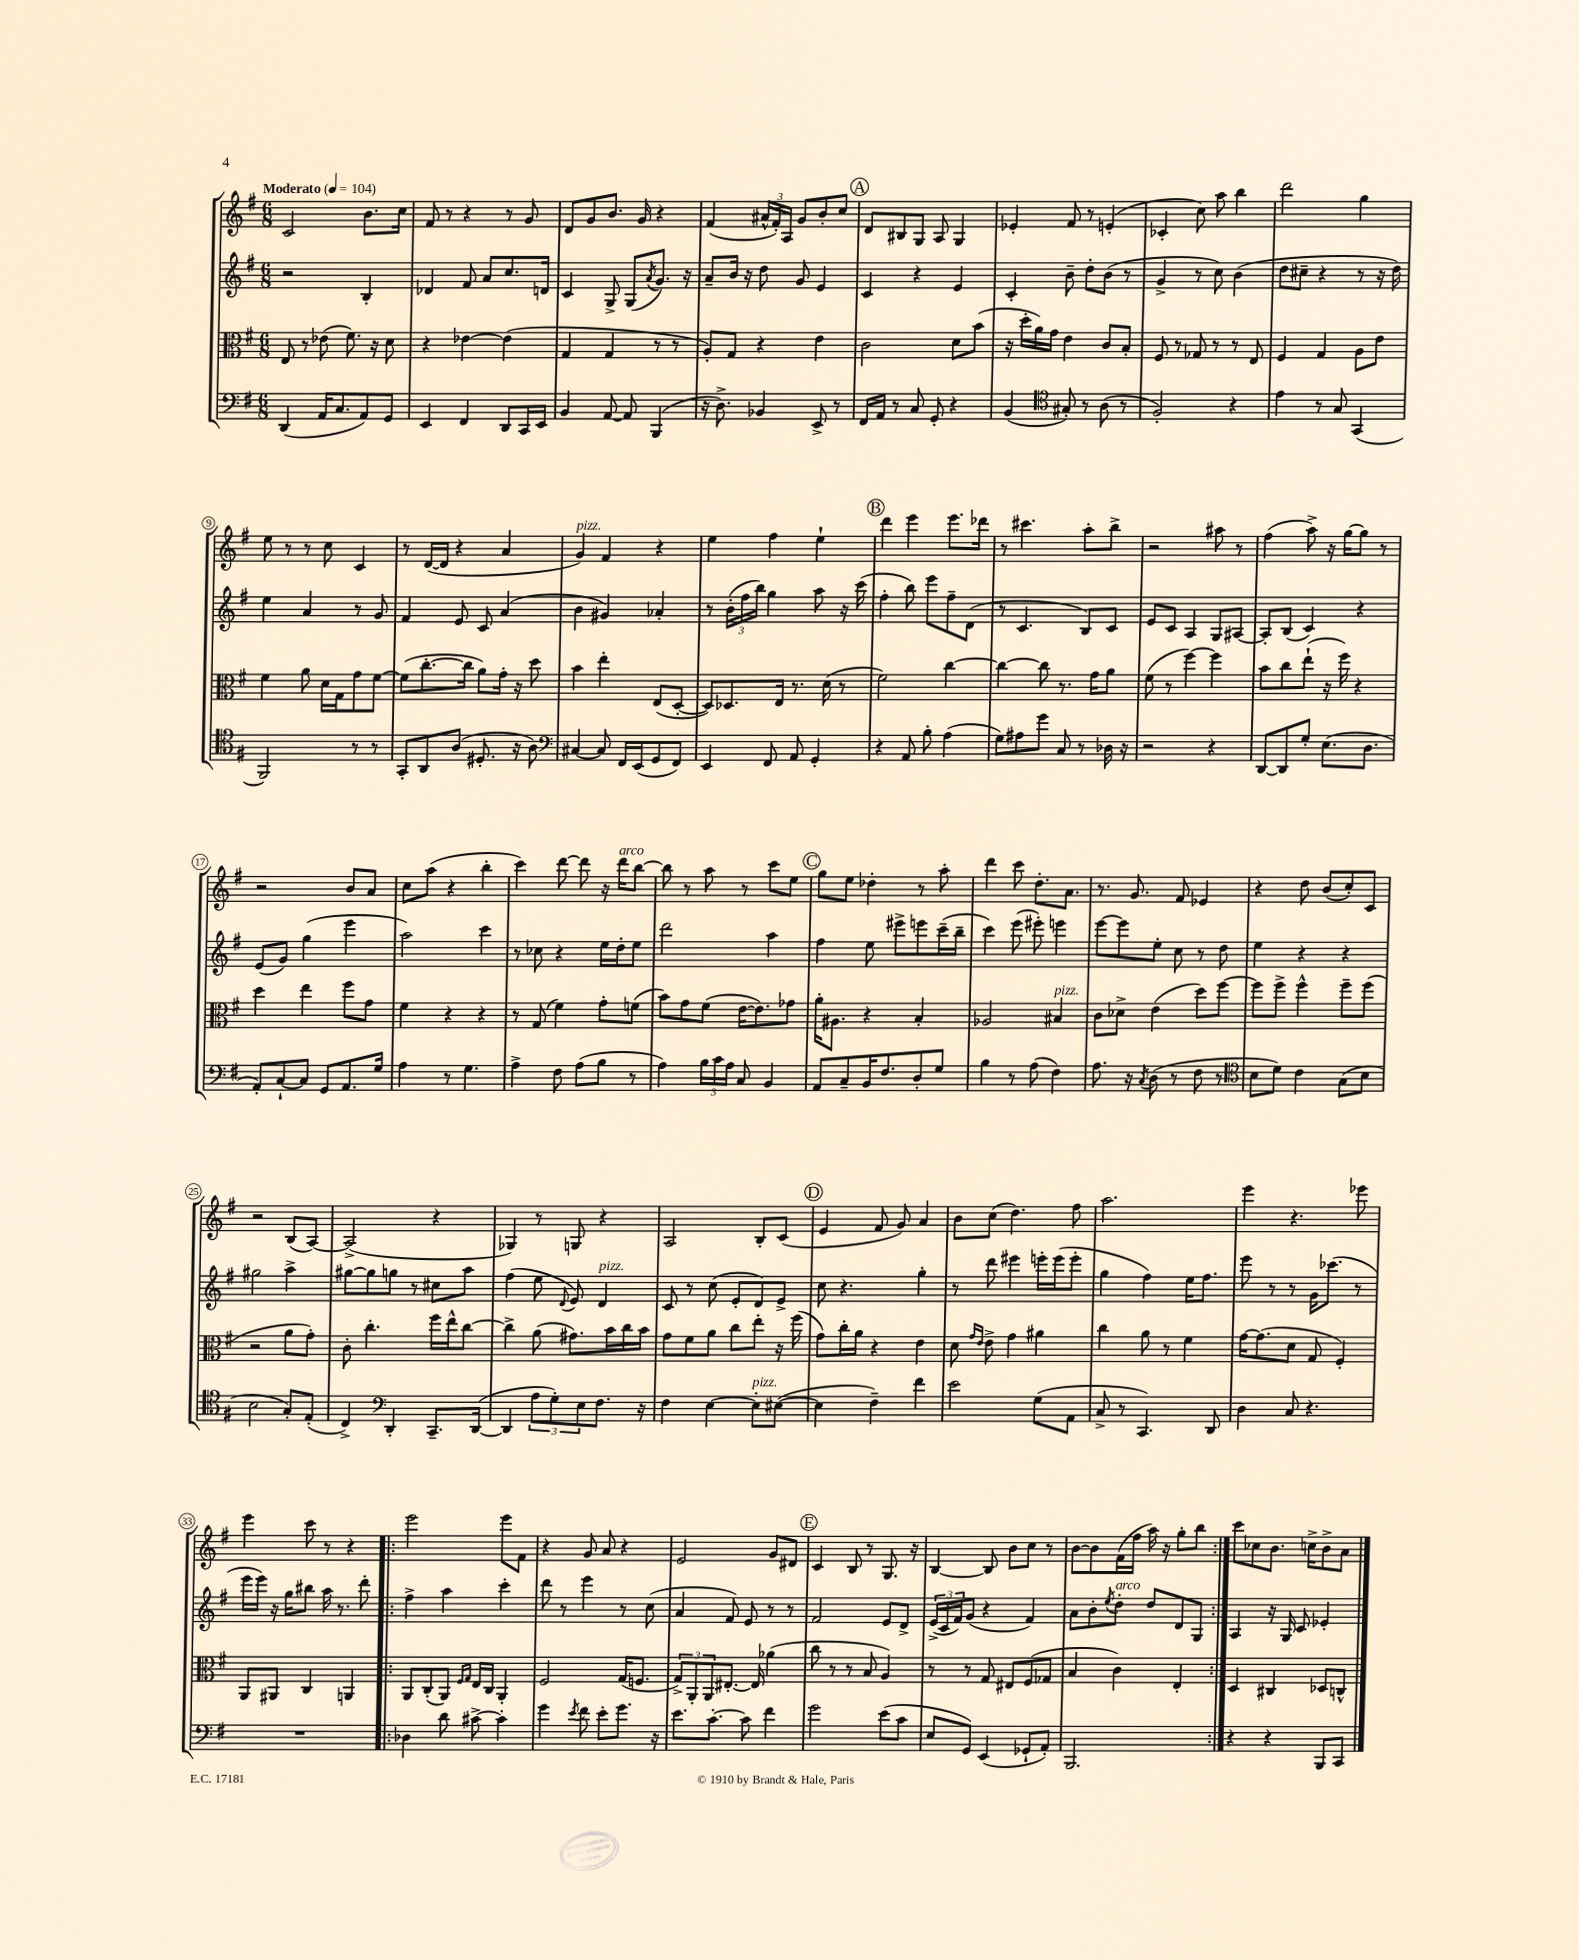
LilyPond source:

<<
\new StaffGroup <<
\new Staff = "s0" {
    \clef treble \key g \major \numericTimeSignature \time 6/8 \tempo "Moderato" 4 = 104
    c'2 b'8. c''16 |
    fis'8 r8 r4 r8 g'8 |
    d'8 g'8 b'8. g'16 r4 |
    fis'4( \tuplet 3/2 { ais'16-^ fis'16-.) a16 } g'8 b'8-. c''8 |
    \mark \markup { \circle "A" } d'8 bis8 g8 a8 g4 |
    ees'4-. fis'8 r8 e'4-.( |
    ces'4-. c''8) a''8 b''4 |
    d'''2 g''4 |
    e''8 r8 r8 c''8 c'4 |
    r8 d'16~( d'16 r4 a'4 |
    g'4^\markup { \italic "pizz." }) fis'4 r4 |
    e''4 fis''4 e''4-! |
    \mark \markup { \circle "B" } d'''4 e'''4 e'''8. des'''16 |
    r8 cis'''4. a''8-. b''8-> |
    r2 ais''8 r8 |
    fis''4( a''8->) r16 g''16~ g''8 r8 |
    r2 b'8 a'8 |
    c''8 a''8( r4 b''4-. |
    c'''4) d'''8~ d'''8 r16 d'''16^\markup { \italic "arco" } b''8~ |
    b''8 r8 a''8 r8 c'''8 e''8 |
    \mark \markup { \circle "C" } g''8 e''8 des''4-. r8 a''8-. |
    d'''4 c'''8 d''8.-. a'8. |
    r8. g'8. fis'8 ees'4 |
    r4 d''8 b'8( c''8-.) c'8 |
    r2 b8( a8~) |
    a2->( r4 |
    ges4) r8 g8 r4 |
    a2 b8-. c'8( |
    \mark \markup { \circle "D" } e'4 fis'8 g'8) a'4 |
    b'8 c''8( d''4.) fis''8 |
    a''2. |
    e'''4 r4. ees'''8 |
    e'''4 c'''8 r8 r4 |
    \repeat volta 2 { e'''2 e'''8 fis'8 |
    r4 g'8 a'8 r4 |
    e'2 g'8 dis'8 |
    \mark \markup { \circle "E" } c'4 b8 r8 g8. r16 |
    b4~ b8 b'8 c''8 r8 |
    b'8~ b'8 fis'16( fis''16 a''16) r16 g''8-. b''8 | }
    c'''8 ces''8 b'8. c''16-> b'8-> a'8 \bar "|." |
}
\new Staff = "s1" {
    \clef treble \key g \major \numericTimeSignature \time 6/8
    r2 b4-. |
    des'4 fis'8 a'8 c''8. d'16 |
    c'4 g8-> g8( \acciaccatura { a'8 } g'8.) r16 |
    a'8-- b'16 r16 d''8 g'8 e'4 |
    \mark \markup { \circle "A" } c'4 r4 e'4 |
    c'4-. b'8-- d''8-. b'8( r8 |
    g'4-> r8 c''8) b'4( |
    d''8 cis''8-- r4 r8 r16 d''16) |
    e''4 a'4 r8 g'8 |
    fis'4 e'8 c'8 a'4( |
    b'4 gis'4) aes'4-. |
    r8 \tuplet 3/2 { b'16-.( fis''16 b''16) } g''4 a''8 r16 c'''16( |
    \mark \markup { \circle "B" } fis''4-. b''8) e'''8 fis''8-- d'8( |
    r8 c'4. b8) c'8 |
    e'8 c'8 a4 g8 ais8~ |
    ais8-. b8( c'4) r4 |
    e'8( g'8) g''4( e'''4 |
    a''2) c'''4 |
    r8 ces''8 r4 e''16 d''16-. e''8 |
    d'''2 a''4 |
    \mark \markup { \circle "C" } fis''4 e''8 eis'''8-> e'''8 c'''16--( b''16-- |
    c'''4) e'''8( eis'''8-.) e'''4 |
    e'''8~ e'''8 e''8-. c''8 r8 d''8 |
    e''4 r4 r4 |
    gis''2 a''4-> |
    gis''8~ gis''8 g''8 r8 cis''8 a''8 |
    fis''4( e''8 \appoggiatura { d'8 } e'8) d'4^\markup { \italic "pizz." } |
    c'8 r8 c''8( e'8-. d'8) e'8-> |
    \mark \markup { \circle "D" } c''8 r4. g''4-. |
    r8 d'''8 eis'''4 e'''16-. e'''16( e'''8-. |
    g''4 fis''4) e''16 fis''8. |
    e'''8 r8 r8 g'16 ces'''8.( r8 |
    e'''16 e'''16) r16 g''16 bis''8 a''16 r8. d'''8-. |
    \repeat volta 2 { fis''4-> a''4 c'''4-. |
    d'''8 r8 e'''4 r8 c''8( |
    a'4 fis'8) e'8 r8 r8 |
    \mark \markup { \circle "E" } fis'2 e'8 d'8-> |
    \tuplet 3/2 { e'16->( c'16 fis'16) } g'8( r4 fis'4) |
    a'8 b'8-. \acciaccatura { e''8 } d''8-.^\markup { \italic "arco" } d''8 d'8 g8 | }
    a4 r16 g16 c'8 ees'4-. \bar "|." |
}
\new Staff = "s2" {
    \clef alto \key g \major \numericTimeSignature \time 6/8
    e8 r8 ees'8( fis'8.) r16 d'8 |
    r4 ees'4~ ees'4( |
    g4 g4 r8 r8 |
    a8-.) g8 r4 e'4 |
    \mark \markup { \circle "A" } c'2 d'8 b'8( |
    r16 d''16-. a'16) g'16 e'4 c'8 b8-. |
    fis8 r8 ges8 r8 r8 e8 |
    fis4 g4 a8 e'8 |
    fis'4 a'8 d'16 g16 g'8 fis'8~ |
    fis'8( c''8.~-. c''16 a'8) g'16-. r16 d''8 |
    b'4 e''4-. e8( d8~-. |
    d8) des8. e16 r8. d'16( r8 |
    \mark \markup { \circle "B" } fis'2) c''4~ |
    c''4~ c''8 r8. g'16 a'8 |
    fis'8( r8 fis''4~) fis''4 |
    b'8 c''8 e''8-!( r16 fis''16) r4 |
    d''4 e''4 fis''8 g'8 |
    fis'4 r4 r4 |
    r8 g8( fis'4) g'8-. f'8( |
    b'8) g'8 fis'8( e'16~ e'8.) ges'8 |
    \mark \markup { \circle "C" } a'16-. ais8. r4 b4-. |
    aes2 bis4^\markup { \italic "pizz." } |
    c'8 des'8-> e'4( d''8) fis''8~ |
    fis''8 fis''8-> fis''4-^ fis''8-- fis''8( |
    r2 a'8 g'8-.) |
    c'8-. c''4.-. fis''16 e''16-^ c''8~ |
    c''4-> a'8( gis'8.) b'16 c''16 b'16 |
    g'8 fis'8 a'8 c''8 e''8-. r16 fis''16( |
    \mark \markup { \circle "D" } g'8) c''16-. a'16 r4 e'4 |
    d'8 \grace { g'16 e'16 } e'8-> g'4 ais'4 |
    c''4 a'8 r8 fis'4 |
    g'16~ g'8.( d'8 g8 fis4-.) |
    a,8 ais,8 c4 a,4 |
    \repeat volta 2 { a,8 c8-.( a,8) \grace { fis16 g16 } e16 c16 a,4-. |
    fis2 g16( f8. |
    \tuplet 3/2 { g8->) a,8-. a,8 } eis8.~-. eis16 aes'4( |
    \mark \markup { \circle "E" } c''8 r8 r8 b8 a4) |
    r8 r8 g8 eis8 fis8( ges8 |
    b4 c'4) e4-. | }
    d4 cis4 des8 c8-^ \bar "|." |
}
\new Staff = "s3" {
    \clef bass \key g \major \numericTimeSignature \time 6/8
    d,4( a,16 c8. a,8) g,8 |
    e,4 fis,4 d,8 c,16 e,16 |
    b,4 a,8~ a,8 b,,4( |
    r16 d8.->) bes,4 e,8-> r8 |
    \mark \markup { \circle "A" } fis,16 a,16 r8 c8 g,8-. r4 |
    b,4( \clef tenor gis8-.) r8 a8( r8 |
    fis2-.) r4 |
    e'4 r8 g8 g,4( |
    fis,2) r8 r8 |
    g,8-. a,8 a8( dis8.-. r16 a8) |
    \clef bass cis4~ cis8 fis,16 e,16( g,8 fis,8) |
    e,4 fis,8 a,8 g,4-. |
    \mark \markup { \circle "B" } r4 a,8 b8-. a4( |
    g8) ais8 g'8 c8 r8 des16 r16 |
    r2 r4 |
    d,8~ d,8 g8-. e8.( d8. |
    a,8-.) c8~-! c8 g,8 a,8. g16 |
    a4 r8 g4. |
    a4-> fis8 a8( b8 r8 |
    a4) \tuplet 3/2 { b16 c'16 a16 } c8 b,4 |
    \mark \markup { \circle "C" } a,8 c8-- b,16 fis8. d8-. g8 |
    b4 r8 a8( fis4) |
    a8. r16 \acciaccatura { c8 } d8( r8 fis8 r8 |
    \clef tenor b8 d'8) c'4 g8( b8 |
    b2 g8-.) e8-.( |
    c4->) \clef bass d,4-. c,8.-- d,16~( |
    d,4 \tuplet 3/2 { a8 g8-.) e8 } fis8. r16 |
    fis4 e4~ e8-.^\markup { \italic "pizz." } eis8~( |
    \mark \markup { \circle "D" } eis4 fis4--) fis'4 |
    e'2 g8( a,8 |
    c8-> r8 c,4.) d,8 |
    d4 c8 r4. |
    R2. |
    \repeat volta 2 { des4 d'8 cis'8~-> cis'4-. |
    g'4 \acciaccatura { e'8 } fis'8 e'8-. g'8. r16 |
    e'8. c'8.~-. c'8 fis'4 |
    \mark \markup { \circle "E" } g'2 e'8( c'8 |
    e8 g,8) e,4( ges,8-! a,8-.) |
    b,,2. | }
    r4 r4 b,,8 c,8 \bar "|." |
}
>>
>>
\layout { \context { \Score \override BarNumber.stencil = #(make-stencil-circler 0.1 0.3 ly:text-interface::print) } }
